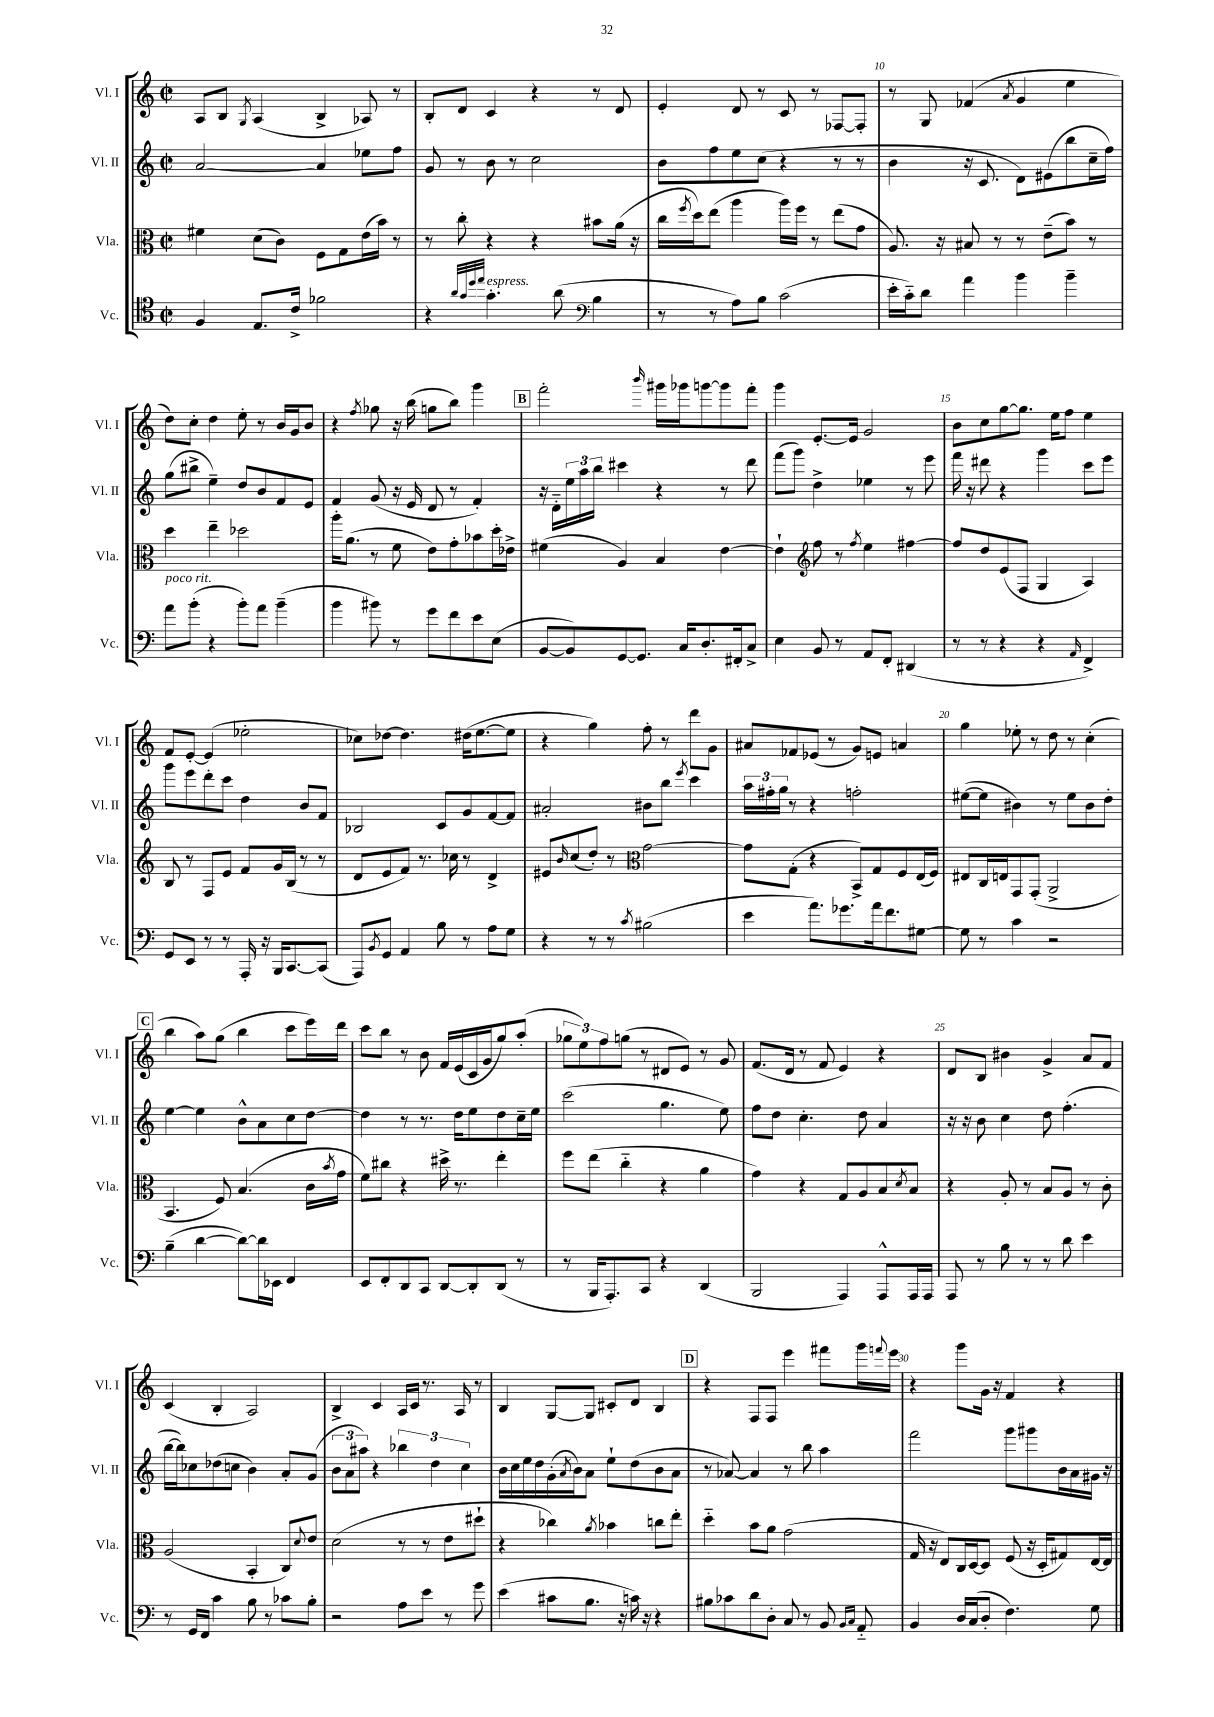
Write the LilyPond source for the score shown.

<<
\new StaffGroup <<
\new Staff = "s0" \with { instrumentName = "Vl. I" shortInstrumentName = "Vl. I" } {
    \clef treble \key c \major \defaultTimeSignature \time 2/2
    a8 b8 \acciaccatura { g8 } a4( b4-> aes8) r8 |
    b8-. d'8 c'4 r4 r8 d'8 |
    e'4-. d'8 r8 c'8 r8 fes8~ fes8-. |
    r8 g8 fes'4( \acciaccatura { a'8 } g'4 e''4 |
    d''8) c''8-. d''4 e''8-. r8 b'16 g'16 b'8 |
    r4 \acciaccatura { f''8 } ges''8 r16 b''16( g''8 b''8) g'''4 |
    \mark \markup { \box "B" } f'''2-. \grace { b'''16 } gis'''16 ges'''16 g'''8~ g'''8 f'''8-. |
    g'''4 e'8.~-. e'16 g'2 |
    b'8 c''8 g''8~ g''8. e''16 f''8 e''4 |
    f'8 e'8~-. e'4( ees''2-. |
    ces''8) des''8~ des''4. dis''16( e''8.~ e''8 |
    r4 g''4) f''8-. r8 d'''8 g'8 |
    ais'8 fes'8 ees'8( r8 g'8) e'8 a'4 |
    g''4 ees''8-. r8 d''8 r8 c''4-.( |
    \mark \markup { \box "C" } b''4 a''8) g''8( b''4 c'''8 e'''16) d'''16 |
    c'''8 b''8 r8 b'8 f'16 e'16( c'16 g'16 g''8) a''8-.( |
    \tuplet 3/2 { ges''8 e''8) f''8 } g''8( r8 dis'8 e'8) r8 g'8 |
    f'8.( d'16 r8 f'8 e'4) r4 |
    d'8 b8 bis'4 g'4-> a'8 f'8 |
    c'4( b4-. a2) |
    b4-> c'4 a16 c'16 r8. a16 r8 |
    b4 g8~ g8 cis'8-. d'8 b4 |
    \mark \markup { \box "D" } r4 f8 f8 e'''4 fis'''8 g'''16 \appoggiatura { f'''8 } e'''16 |
    r4 g'''8 g'16 r16 f'4 r4 \bar "|." |
}
\new Staff = "s1" \with { instrumentName = "Vl. II" shortInstrumentName = "Vl. II" } {
    \clef treble \key c \major \defaultTimeSignature \time 2/2
    a'2~ a'4 ees''8 f''8 |
    g'8 r8 b'8 r8 c''2 |
    b'8 f''8 e''8 c''8( r4 r8 r8 |
    b'4 r16 c'8. d'8) eis'8( b''8 c''16-- f''16) |
    g''8( bis''8-> e''4--) d''8 b'8 f'8 e'8 |
    f'4 g'8( r16 e'16 d'8 r8 f'4-.) |
    \mark \markup { \box "B" } r16 d'16-_ \tuplet 3/2 { e''16 a''16 b''16 } cis'''4 r4 r8 d'''8 |
    f'''8( g'''8) d''4-> ees''4 r8 e'''8 |
    f'''16 r16 dis'''8 r4 g'''4 c'''8 e'''8 |
    g'''8 e'''8 d'''8-. c'''8 d''4 b'8 f'8 |
    bes2 c'8 g'8 f'8~ f'8 |
    ais'2-. bis'8 b''8 \acciaccatura { e'''8 } c'''4 |
    \tuplet 3/2 { a''16 fis''16-. g''16 } r8 r4 f''2-. |
    eis''8~( eis''8 bis'4) r8 eis''8 bis'8 d''8-. |
    \mark \markup { \box "C" } e''4~ e''4 b'8-^ a'8 c''8 d''8~ |
    d''4 r8 r8. d''16 e''8 d''8 c''16-- e''16 |
    c'''2( g''4. e''8) |
    f''8 d''8 c''4.-. d''8 a'4 |
    r16 r16 b'8 c''4 d''8 f''4.-.( |
    b''16~ b''16) ces''8 des''8( c''8 b'4) a'8-. g'8( |
    \tuplet 3/2 { b'8 a'8 ais''8) } r4 \tuplet 3/2 { bes''4 d''4 c''4 } |
    b'16 c''16 e''16 d''16 g'16-.( \acciaccatura { a'8 } b'16) a'8 e''8-! d''8( b'8 a'8 |
    \mark \markup { \box "D" } r8 aes'8~) aes'4 r8 b''8 a''4 |
    f'''2 g'''8 gis'''8 b'16 a'16 gis'16 r16 \bar "|." |
}
\new Staff = "s2" \with { instrumentName = "Vla." shortInstrumentName = "Vla." } {
    \clef alto \key c \major \defaultTimeSignature \time 2/2
    fis'4 d'8( c'8) f8 g8 e'16( b'16) r8 |
    r8 c''8-. r4 r4 bis'8 a'16( r16 |
    c''16 \acciaccatura { f''8 } d''16) e''8( a''4 a''16) f''16 r8 e''8( g'8 |
    a8.) r16 bis8 r8 r8 e'8--( b'8) r8 |
    d''4 e''4-- des''2 |
    a''16-. a'8.( r8 f'8 e'8) g'8-. bes'8 d''16-. ees'16-> |
    \mark \markup { \box "B" } fis'4( a4) b4 e'4~ |
    e'4-! \clef treble f''8 r8 \acciaccatura { f''8 } e''4 fis''4~ |
    fis''8 d''8 e'8( f8 g4 a4) |
    b8 r8 f8 e'8 f'8 g'16 b16( r8 r8 |
    d'8 e'8 f'8) r8. ces''16 r8 d'4-> |
    eis'8 \grace { b'16 } c''8( d''8-.) r8 \clef alto g'2~ |
    g'8 g8-.( r4 b,8->) g8 f8 e16( f16) |
    eis8 c16 e16 g,8 g,8-.( a,2-> |
    \mark \markup { \box "C" } b,4. f8) b4.( c'16 \acciaccatura { b'8 } g'16 |
    f'8) cis''8 r4 dis''16-> r8. e''4-. |
    f''8 e''8( c''4-_ r4 a'4 |
    g'4) r4 g8 a8 b8 \acciaccatura { d'8 } b8 |
    r4 a8-. r8 b8 a8 r8 c'8-. |
    a2( b,4-. c8) \appoggiatura { d'8 } e'8 |
    d'2( r8 r8 e'8 dis''8-! |
    r4 ces''4) \acciaccatura { a'8 } bes'4 c''8 e''8-. |
    \mark \markup { \box "D" } d''4-_ b'8 a'8 g'2( |
    g16 r16 e8) c16 d16~ d8 f8( r16 d16-. gis8) e16~ e16 \bar "|." |
}
\new Staff = "s3" \with { instrumentName = "Vc." shortInstrumentName = "Vc." } {
    \clef tenor \key c \major \defaultTimeSignature \time 2/2
    f4 e8. c'16-> fes'2 |
    r4 \grace { a'32 g'32 d''32 e''32 } g'4.-.^\markup { \italic "espress." } a'8( \clef bass b4 |
    r8 r8 a8) b8 c'2( |
    e'16-. c'16-_) d'8 a'4 b'4 b'4-- |
    a'8^\markup { \italic "poco rit." } b'8-.( r4 b'8-.) a'8 b'4--( |
    b'4 bis'8) r8 g'8 f'8 e'8 e8( |
    \mark \markup { \box "B" } b,8~ b,8) g,8~ g,8. c16 d8.-. fis,16-. c8-> |
    e4 b,8 r8 a,8 f,8-. dis,4( |
    r8 r8 r4 r4 \grace { a,16 } f,4->) |
    g,8 e,8 r8 r8 a,,16-. r16 b,,16 c,8.~ c,8( |
    a,,8) \acciaccatura { b,8 } g,8 a,4 b8 r8 a8 g8 |
    r4 r8 r8 \acciaccatura { c'8 } bis2( |
    e'4 a'8.) ges'8. a'16 f'8. gis8~ |
    gis8 r8 c'4 r2 |
    \mark \markup { \box "C" } b4--( d'4~ d'8~) d'16 ees,16 f,4 |
    e,8 f,8-. d,8 c,8 d,8~ d,8-. d,8( r8 |
    r8 b,,16 a,,8.-.) c,8 r4 d,4( |
    b,,2 a,,4) a,,8-^ a,,16 a,,16 |
    a,,8 r8 b8 r8 r8 d'8 e'4 |
    r8 g,16 f,16 c'4 b8 r8 ces'8 b8-. |
    r2 a8 e'8 r8 g'8 |
    e'4( cis'8 b8. r16 c'16) r16 r4 |
    \mark \markup { \box "D" } bis8 ces'8 d'8 d8-. c8 r8 b,8 \grace { b,16 c16 } a,8-_ |
    b,4 d16 c16( d8-. f4.) g8 \bar "|." |
}
>>
>>
\layout { \context { \Score currentBarNumber = #7 \override BarNumber.break-visibility = ##(#f #t #t) barNumberVisibility = #(every-nth-bar-number-visible 5) } }
